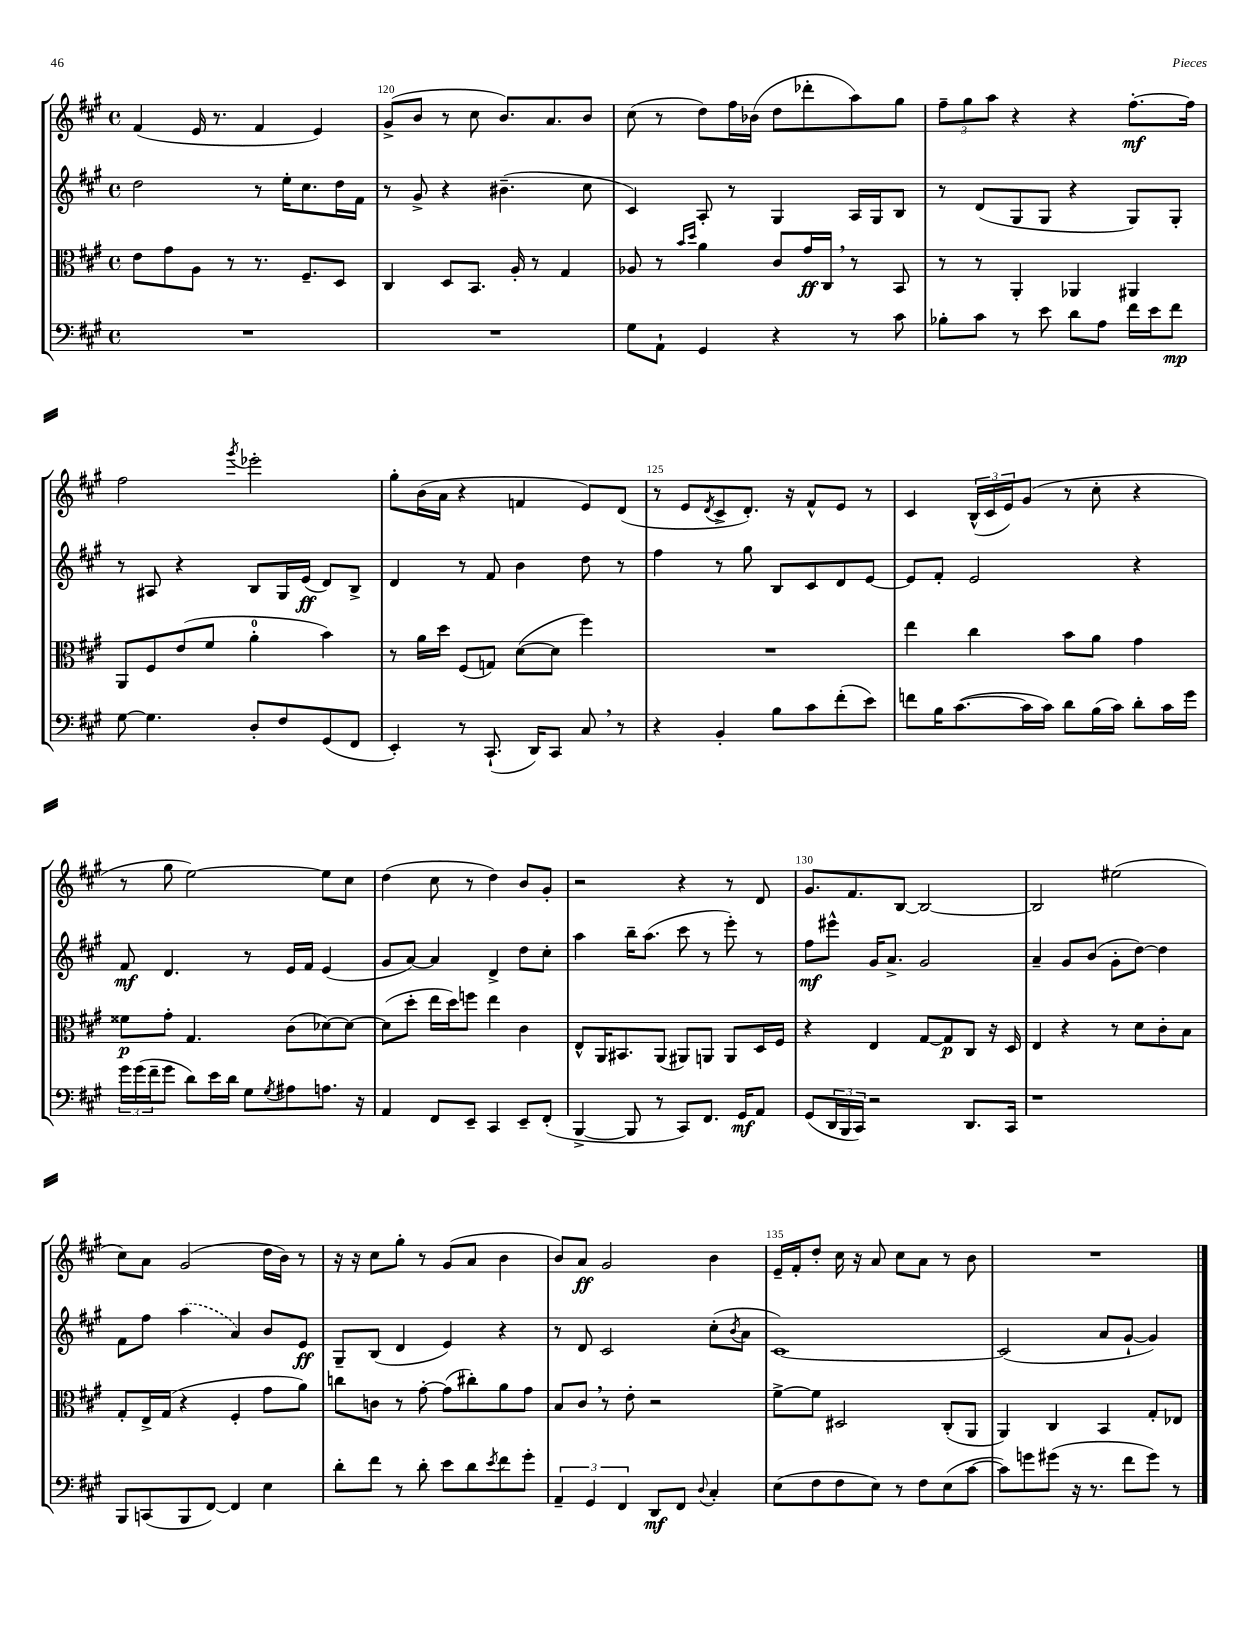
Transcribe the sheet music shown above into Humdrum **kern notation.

**kern	**dynam	**kern	**dynam	**kern	**dynam	**kern	**dynam
*part4	*part4	*part3	*part3	*part2	*part2	*part1	*part1
*staff4	*staff4	*staff3	*staff3	*staff2	*staff2	*staff1	*staff1
*clefF4	*	*clefC3	*	*clefG2	*	*clefG2	*
*k[f#c#g#]	*	*k[f#c#g#]	*	*k[f#c#g#]	*	*k[f#c#g#]	*
*M4/4	*	*M4/4	*	*M4/4	*	*M4/4	*
*met(c)	*	*met(c)	*	*met(c)	*	*met(c)	*
=119	=119	=119	=119	=119	=119	=119	=119
1r	.	8e\L	.	2dd\	.	(4f#/	.
.	.	8g#\	.	.	.	.	.
.	.	8A\J	.	.	.	16e/	.
.	.	.	.	.	.	8.r	.
.	.	8r	.	.	.	.	.
.	.	8.r	.	8r	.	4f#/	.
.	.	.	.	16ee'\KL	.	.	.
.	.	8.F#~/L	.	8.cc#\	.	.	.
.	.	.	.	.	.	4e/)	.
.	.	8D/J	.	16dd\L	.	.	.
.	.	.	.	16f#\JJ	.	.	.
=120	=120	=120	=120	=120	=120	=120	=120
1r	.	4C#/	.	8r	.	(8g#^/L	.
.	.	.	.	8g#^/	.	8b/J	.
.	.	8D/L	.	4r	.	8r	.
.	.	8.BB/J	.	.	.	8cc#\	.
.	.	.	.	(4.b#X~\	.	8.b/L)	.
.	.	16A'/	.	.	.	.	.
.	.	8r	.	.	.	.	.
.	.	.	.	.	.	8.a/	.
.	.	4G#/	.	.	.	.	.
.	.	.	.	8cc#\	.	8b/J	.
=121	=121	=121	=121	=121	=121	=121	=121
8G#\L	.	8A-X/	.	4c#/)	.	(8cc#\	.
8AA`\J	.	8r	.	.	.	8r	.
.	.	16qqb/LL	.	.	.	.	.
.	.	16qqdd/JJ	.	.	.	.	.
4GG#/	.	4a\	.	8A'/	.	8dd\L)	.
.	.	.	.	8r	.	16ff#\L	.
.	.	.	.	.	.	(16b-X\JJ	.
4r	.	8c#/L	.	4G#/	.	8dd\L	.
.	.	16g#/L	ff	.	.	8ddd-X'\	.
.	.	16C#,/JJ	.	.	.	.	.
8r	.	8r	.	16A/LL	.	8aa\)	.
.	.	.	.	16G#/J	.	.	.
8c#\	.	8BB/	.	8B/J	.	8gg#\J	.
=122	=122	=122	=122	=122	=122	=122	=122
8B-X'\L	.	8r	.	8r	.	12ff#~\L	.
.	.	.	.	.	.	12gg#\	.
8c#\J	.	8r	.	(8d/L	.	.	.
.	.	.	.	.	.	12aa\J	.
8r	.	4AA'/	.	8G#/	.	4r	.
8e\	.	.	.	8G#/J	.	.	.
8d\L	.	4AA-X/	.	4r	.	4r	.
8A\J	.	.	.	.	.	.	.
16f#\LL	.	4AA#X/	.	8G#/L)	.	[8.ff#'\L	mf
16e\J	.	.	.	.	.	.	.
8f#\J	mp	.	.	8G#'/J	.	.	.
.	.	.	.	.	.	16ff#\Jk]	.
!!LO:LB:g=z
=123	=123	=123	=123	=123	=123	=123	=123
[8G#\	.	8AA/L	.	8r	.	2ff#\	.
4.G#\]	.	8F#/	.	8A#X/	.	.	.
.	.	(8e/	.	4r	.	.	.
.	.	8f#/J	.	.	.	.	.
.	.	.	.	.	.	8qggg#/	.
8D'/L	.	4a'\	.	8B/L	.	2eee-X'\	.
8F#/	.	.	.	16G#/L	.	.	.
.	.	.	.	(16e/JJ	ff	.	.
(8GG#/	.	4b\)	.	8d/L)	.	.	.
8FF#/J	.	.	.	8B^/J	.	.	.
=124	=124	=124	=124	=124	=124	=124	=124
4EE'/)	.	8r	.	4d/	.	8gg#'\L	.
.	.	16a\LL	.	.	.	(16b\L	.
.	.	16dd\JJ	.	.	.	16a\JJ	.
8r	.	(8F#/L	.	8r	.	4r	.
(8.CC#`/	.	8Gn/J)	.	8f#/	.	.	.
.	.	([8d\L	.	4b\	.	4fn/	.
16DD/KL)	.	.	.	.	.	.	.
8CC#/J	.	8d\J]	.	.	.	.	.
8C#,/	.	4ff#\)	.	8dd\	.	8e/L)	.
8r	.	.	.	8r	.	(8d/J	.
=125	=125	=125	=125	=125	=125	=125	=125
4r	.	1r	.	4ff#\	.	8r	.
.	.	.	.	.	.	8e/L	.
.	.	.	.	.	.	8qd/	.
4BB'/	.	.	.	8r	.	8c#^/	.
.	.	.	.	8gg#\	.	8.d'/J)	.
8B\L	.	.	.	8B/L	.	.	.
.	.	.	.	.	.	16r	.
8c#\	.	.	.	8c#/	.	8f#^^/L	.
(8f#'\	.	.	.	8d/	.	8e/J	.
8e\J)	.	.	.	[8e/J	.	8r	.
=126	=126	=126	=126	=126	=126	=126	=126
8fn\L	.	4ee\	.	8e/L]	.	4c#/	.
16B\K	.	.	.	8f#'/J	.	.	.
([8.c#\	.	.	.	.	.	.	.
.	.	4cc#\	.	2e/	.	(24B^^/LL	.
.	.	.	.	.	.	24c#/	.
.	.	.	.	.	.	24e/J)	.
16c#\L]	.	.	.	.	.	(8g#/J	.
16c#\JJ)	.	.	.	.	.	.	.
8d\L	.	8b\L	.	.	.	8r	.
(16B\L	.	8a\J	.	.	.	8cc#'\	.
16c#\JJ)	.	.	.	.	.	.	.
8d'\L	.	4g#\	.	4r	.	4r	.
16c#\L	.	.	.	.	.	.	.
16g#\JJ	.	.	.	.	.	.	.
!!LO:LB:g=z
=127	=127	=127	=127	=127	=127	=127	=127
24g#\LL	.	8f##X\L	p	8f#/	mf	8r	.
(24g#\	.	.	.	.	.	.	.
24f#~\J	.	.	.	.	.	.	.
8g#\J	.	8g#'\J	.	4.d/	.	8gg#\	.
8d\L)	.	4.G#/	.	.	.	[2ee\)	.
16e\L	.	.	.	.	.	.	.
16d\JJ	.	.	.	.	.	.	.
8G#\L	.	.	.	8r	.	.	.
8qG#/	.	.	.	.	.	.	.
8A#X\	.	(8c#\L	.	16e/LL	.	.	.
.	.	.	.	16f#/JJ	.	.	.
8.An\J	.	[8d-X\)	.	(4e/	.	8ee\L]	.
.	.	8d-\J_	.	.	.	8cc#\J	.
16r	.	.	.	.	.	.	.
=128	=128	=128	=128	=128	=128	=128	=128
4AA/	.	(8d-\L]	.	8g#/L	.	(4dd\	.
.	.	8dd'\J	.	[8a/J)	.	.	.
8FF#/L	.	16ee\LL	.	4a/]	.	8cc#\	.
.	.	16dd\J)	.	.	.	.	.
8EE~/J	.	8ffn\J	.	.	.	8r	.
4CC#/	.	4ee\	.	4d^/	.	4dd\)	.
8EE~/L	.	4c#\	.	8dd\L	.	8b/L	.
(8FF#'/J	.	.	.	8cc#'\J	.	8g#'/J	.
=129	=129	=129	=129	=129	=129	=129	=129
[4BBB^/	.	8E^^/L	.	4aa\	.	2r	.
.	.	16AA/K	.	.	.	.	.
.	.	8.BB#X/	.	.	.	.	.
8BBB/]	.	.	.	16bb~\KL	.	.	.
.	.	.	.	(8.aa\J	.	.	.
8r	.	(8AA/J	.	.	.	.	.
8CC#/L)	.	8AA#X/L)	.	8ccc#\	.	4r	.
8.FF#/J	.	8AAn/J	.	8r	.	.	.
.	.	8AA/L	.	8eee'\)	.	8r	.
16GG#/KL	mf	.	.	.	.	.	.
8AA/J	.	16D/L	.	8r	.	8d/	.
.	.	16F#/JJ	.	.	.	.	.
=130	=130	=130	=130	=130	=130	=130	=130
(8GG#/L	.	4r	.	8ff#\L	mf	8.g#/L	.
24DD/L	.	.	.	8eee#X^^\J	.	.	.
24BBB/	.	.	.	.	.	.	.
.	.	.	.	.	.	8.f#/	.
24CC#/JJ)	.	.	.	.	.	.	.
2r	.	4E/	.	16g#/KL	.	.	.
.	.	.	.	8.a^/J	.	.	.
.	.	.	.	.	.	[8B/J	.
.	.	[8G#/L	.	2g#/	.	2B/_	.
.	.	8G#/]	p	.	.	.	.
8.DD/L	.	8C#/J	.	.	.	.	.
.	.	16r	.	.	.	.	.
16CC#/Jk	.	16D/	.	.	.	.	.
=131	=131	=131	=131	=131	=131	=131	=131
1r	.	4E/	.	4a~/	.	2B/]	.
.	.	4r	.	8g#/L	.	.	.
.	.	.	.	(8b/J	.	.	.
.	.	8r	.	8g#'\L	.	(2ee#X\	.
.	.	8d\L	.	[8dd\J)	.	.	.
.	.	8c#'\	.	4dd\]	.	.	.
.	.	8B\J	.	.	.	.	.
!!LO:LB:g=z
=132	=132	=132	=132	=132	=132	=132	=132
8BBB/L	.	8G#'/L	.	8f#\L	.	8cc#\L)	.
(8CCn/	.	16E^/L	.	8ff#\J	.	8a\J	.
.	.	(16G#/JJ	.	.	.	.	.
8BBB/	.	4r	.	(4aa\	.	(2g#/	.
[8FF#/J)	.	.	.	.	.	.	.
4FF#/]	.	4F#'/	.	4a/)	.	.	.
4E\	.	8g#\L	.	8b/L	.	16dd\LL	.
.	.	.	.	.	.	16b\JJ)	.
.	.	8a\J)	.	8e/J	ff	8r	.
=133	=133	=133	=133	=133	=133	=133	=133
8d'\L	.	8ccn\L	.	8G#~/L	.	16r	.
.	.	.	.	.	.	16r	.
8f#\J	.	8cn\J	.	(8B/J	.	8cc#\L	.
8r	.	8r	.	4d/	.	8gg#'\J	.
8d'\	.	[8g#'\	.	.	.	8r	.
8e\L	.	(8g#\L]	.	4e/)	.	(8g#/L	.
8d\	.	8cc#X'\)	.	.	.	8a/J	.
8qe/	.	.	.	.	.	.	.
8f#\	.	8a\	.	4r	.	4b\	.
8g#'\J	.	8g#\J	.	.	.	.	.
=134	=134	=134	=134	=134	=134	=134	=134
6AA~/	.	8B/L	.	8r	.	8b/L)	.
.	.	8c#,/J	.	8d/	.	8a/J	ff
6GG#/	.	.	.	.	.	.	.
.	.	8r	.	2c#/	.	2g#/	.
6FF#/	.	.	.	.	.	.	.
.	.	8e'\	.	.	.	.	.
8DD/L	mf	2r	.	.	.	.	.
8FF#/J	.	.	.	.	.	.	.
8qqD/	.	.	.	.	.	.	.
4C#'/	.	.	.	(8cc#'\L	.	4b\	.
.	.	.	.	8qb/	.	.	.
.	.	.	.	8a\J	.	.	.
=135	=135	=135	=135	=135	=135	=135	=135
(8E\L	.	[8f#^\L	.	[1c#)	.	16e~/LL	.
.	.	.	.	.	.	16f#'/J	.
8F#\	.	8f#\J]	.	.	.	8dd'/J	.
8F#\	.	2D#X/	.	.	.	16cc#\	.
.	.	.	.	.	.	16r	.
8E\J)	.	.	.	.	.	8a/	.
8r	.	.	.	.	.	8cc#\L	.
8F#\L	.	.	.	.	.	8a\J	.
(8E\	.	(8C#'/L	.	.	.	8r	.
[8c#\J	.	8AA/J	.	.	.	8b\	.
=136	=136	=136	=136	=136	=136	=136	=136
8c#\L])	.	4AA/)	.	(2c#/]	.	1r	.
8gn\	.	.	.	.	.	.	.
(8g#X\J	.	4C#/	.	.	.	.	.
16r	.	.	.	.	.	.	.
8.r	.	.	.	.	.	.	.
.	.	4BB/	.	8a/L	.	.	.
8f#\L	.	.	.	[8g#`/J	.	.	.
8g#\J)	.	8G#'/L	.	4g#/])	.	.	.
8r	.	8E-X/J	.	.	.	.	.
==	==	==	==	==	==	==	==
*-	*-	*-	*-	*-	*-	*-	*-
